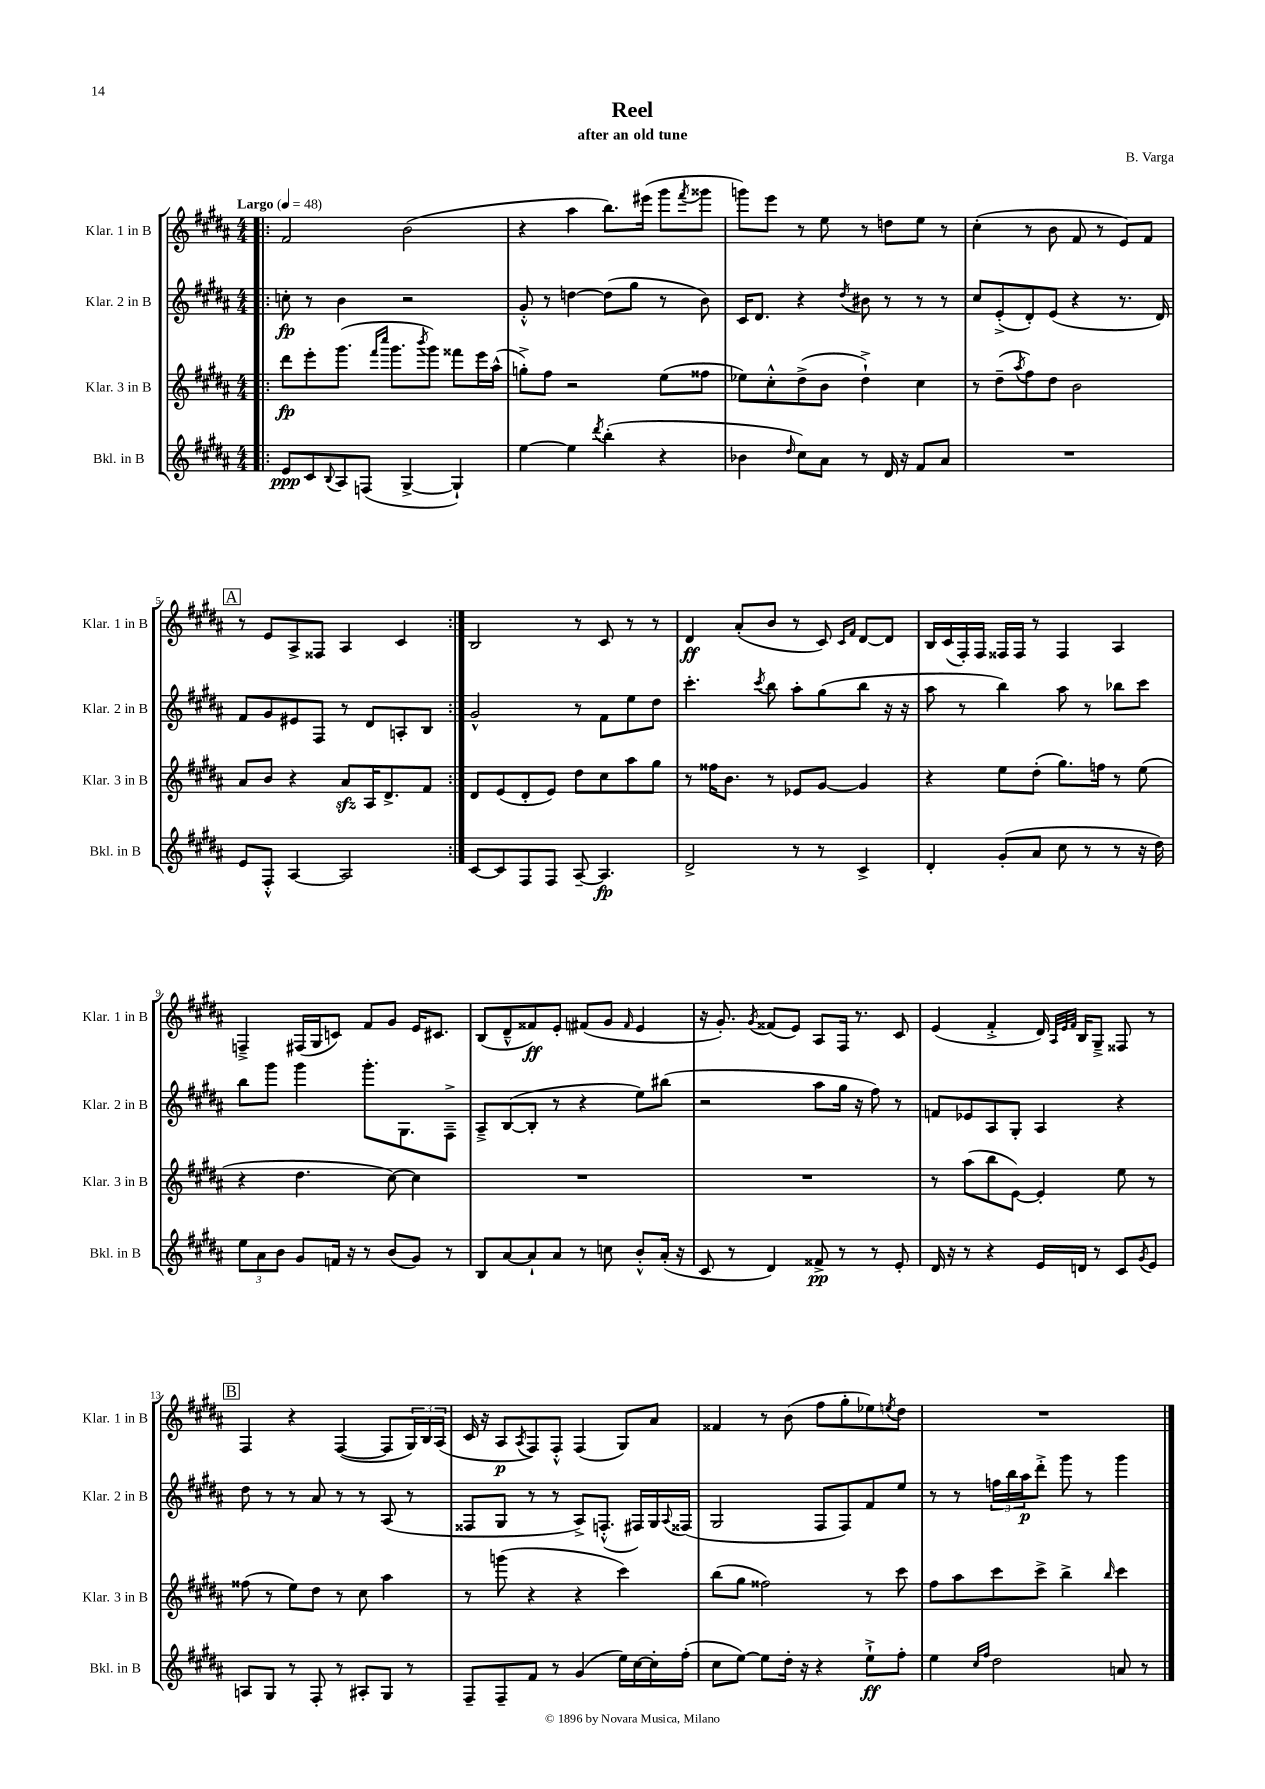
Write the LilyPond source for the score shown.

\header { title = "Reel" composer = "B. Varga" subtitle = "after an old tune" }
<<
\new StaffGroup <<
\new Staff = "s0" \with { instrumentName = "Klar. 1 in B" shortInstrumentName = "Klar. 1 in B" } {
    \clef treble \key b \major \numericTimeSignature \time 4/4 \tempo "Largo" 4 = 48
    \repeat volta 2 { \bar ".|:" fis'2 b'2( |
    r4 ais''4 b''8.) eis'''16( gis'''8 \acciaccatura { fis'''8 } gisis'''8 |
    g'''8) e'''8 r8 e''8 r8 d''8 e''8 r8 |
    cis''4-.( r8 b'8 fis'8 r8 e'8) fis'8 |
    \mark \markup { \box "A" } r8 e'8 ais8-> fisis8 ais4 cis'4 | }
    b2 r8 cis'8 r8 r8 |
    dis'4\ff ais'8-.( b'8 r8 cis'8) \grace { cis'16 fis'16 } dis'8~ dis'8 |
    b16 cis'16( fis16-.) fis16 fisis16 fisis16 r8 fisis4 ais4 |
    f4---> fis16( gis16 c'8) fis'8 gis'8 e'16 cis'8. |
    b8( dis'8---^ fisis'8\ff) e'8-. fis'8( gis'8 \grace { fis'16 } e'4 |
    r16 gis'8.-.) \acciaccatura { gis'8 } fisis'8( e'8) ais8 fis16 r8. cis'8 |
    e'4( fis'4-.-> dis'16) \grace { ais32 e'32 fis'32 } b16 gis8---> fisis8 r8 |
    \mark \markup { \box "B" } fis4 r4 fis4~( fis8 \tuplet 3/2 { gis16) b16 ais16( } |
    cis'16 r16 ais8\p \acciaccatura { ais8 } fis8) fis8-.-^ fis4( gis8) ais'8 |
    fisis'4 r8 b'8( fis''8 gis''8-. ees''8) \acciaccatura { e''8 } dis''8 |
    R1 \bar "|." |
}
\new Staff = "s1" \with { instrumentName = "Klar. 2 in B" shortInstrumentName = "Klar. 2 in B" } {
    \clef treble \key b \major \numericTimeSignature \time 4/4
    \repeat volta 2 { \bar ".|:" c''8-.\fp r8 b'4 r2 |
    gis'8-.-^ r8 d''4~ d''8( gis''8 r8 b'8) |
    cis'16 dis'8. r4 \acciaccatura { dis''8 } bis'8 r8 r8 r8 |
    cis''8 e'8-.->( dis'8-.) e'8( r4 r8. dis'16) |
    \mark \markup { \box "A" } fis'8 gis'8 eis'8 fis8 r8 dis'8 a8-. b8 | }
    gis'2-^ r8 fis'8 e''8 dis''8 |
    cis'''4.-. \acciaccatura { cis'''8 } b''8 ais''8-. gis''8( b''8 r16 r16 |
    ais''8 r8 b''4) ais''8 r8 bes''8 cis'''8 |
    b''8 gis'''8 gis'''4 gis'''8.-. gis8. fis8---> |
    ais8---> b8~( b8-. r8 r4 e''8) bis''8( |
    r2 ais''8 gis''16 r16 fis''8) r8 |
    f'8 ees'8 ais8 gis8-. ais4 r4 |
    \mark \markup { \box "B" } dis''8 r8 r8 ais'8 r8 r8 ais8( r8 |
    fisis8 gis8 r8 r8 ais8->) f8.-.-^( fis16) gis16 \appoggiatura { ais8 } fisis16( |
    gis2 fis8 fis8) fis'8 e''8 |
    r8 r8 \tuplet 3/2 { f''16 b''16 ais''16\p } dis'''8-.-> gis'''8 r8 gis'''4 \bar "|." |
}
\new Staff = "s2" \with { instrumentName = "Klar. 3 in B" shortInstrumentName = "Klar. 3 in B" } {
    \clef treble \key b \major \numericTimeSignature \time 4/4
    \repeat volta 2 { \bar ".|:" dis'''8\fp e'''8-. gis'''8.( \grace { fis'''16 cis''''16 } gis'''8. \acciaccatura { b'''8 } gis'''8) fisis'''8 e'''16 ais''16-^( |
    g''8-.->) fis''8 r2 e''8( fisis''8 |
    ees''8) cis''8-.-^ dis''8->( b'8 dis''4-!->) cis''4 |
    r8 dis''8--( \acciaccatura { ais''8 } fis''8) dis''8 b'2 |
    \mark \markup { \box "A" } ais'8 b'8 r4 ais'8\sfz ais16 dis'8.-> fis'8 | }
    dis'8 e'8( dis'8-. e'8) dis''8 cis''8 ais''8 gis''8 |
    r8 fisis''16 b'8. r8 ees'8 gis'8~ gis'4 |
    r4 e''8 dis''8-.( gis''8.) f''16 r8 e''8( |
    r4 dis''4. cis''8~) cis''4 |
    R1 |
    R1 |
    r8 ais''8( b''8 e'8~) e'4-. e''8 r8 |
    \mark \markup { \box "B" } fisis''8( r8 e''8) dis''8 r8 cis''8 ais''4 |
    r8 g'''8( r4 r4 cis'''4) |
    b''8( gis''8 fisis''2) r8 cis'''8 |
    fis''8 ais''8 cis'''8 cis'''8-> b''4-> \grace { b''16 } cis'''4 \bar "|." |
}
\new Staff = "s3" \with { instrumentName = "Bkl. in B" shortInstrumentName = "Bkl. in B" } {
    \clef treble \key b \major \numericTimeSignature \time 4/4
    \repeat volta 2 { \bar ".|:" e'8\ppp cis'8 \appoggiatura { b8 } ais8 f8( gis4~-> gis4-!) |
    e''4~ e''4 \acciaccatura { dis'''8 } b''4-.( r4 |
    bes'4 \grace { dis''16 } cis''8) ais'8 r8 dis'16 r16 fis'8 ais'8 |
    R1 |
    \mark \markup { \box "A" } e'8 fis8-.-^ ais4~ ais2 | }
    cis'8~ cis'8 fis8 fis8 ais8~-- ais4.\fp |
    dis'2-> r8 r8 cis'4-> |
    dis'4-. gis'8-.( ais'8 cis''8 r8 r8 r16 dis''16) |
    \tuplet 3/2 { e''8 ais'8 b'8 } gis'8 f'16 r16 r8 b'8( gis'8) r8 |
    b8 ais'8~ ais'8-! ais'8 r8 c''8 b'8-.-^ ais'16-.( r16 |
    cis'8 r8 dis'4) fisis'8->\pp r8 r8 e'8-. |
    dis'16 r16 r8 r4 e'16 d'16 r8 cis'8 \acciaccatura { gis'8 } e'8 |
    \mark \markup { \box "B" } a8 gis8 r8 fis8-. r8 ais8-. gis8 r8 |
    fis8-- fis8-- fis'8 r8 gis'4( e''16) cis''16~ cis''16-. fis''16-.( |
    cis''8 e''8~) e''8 dis''16-. r16 r4 e''8-!->\ff fis''8-. |
    e''4 \grace { cis''16 fis''16 } dis''2 a'8 r8 \bar "|." |
}
>>
>>
